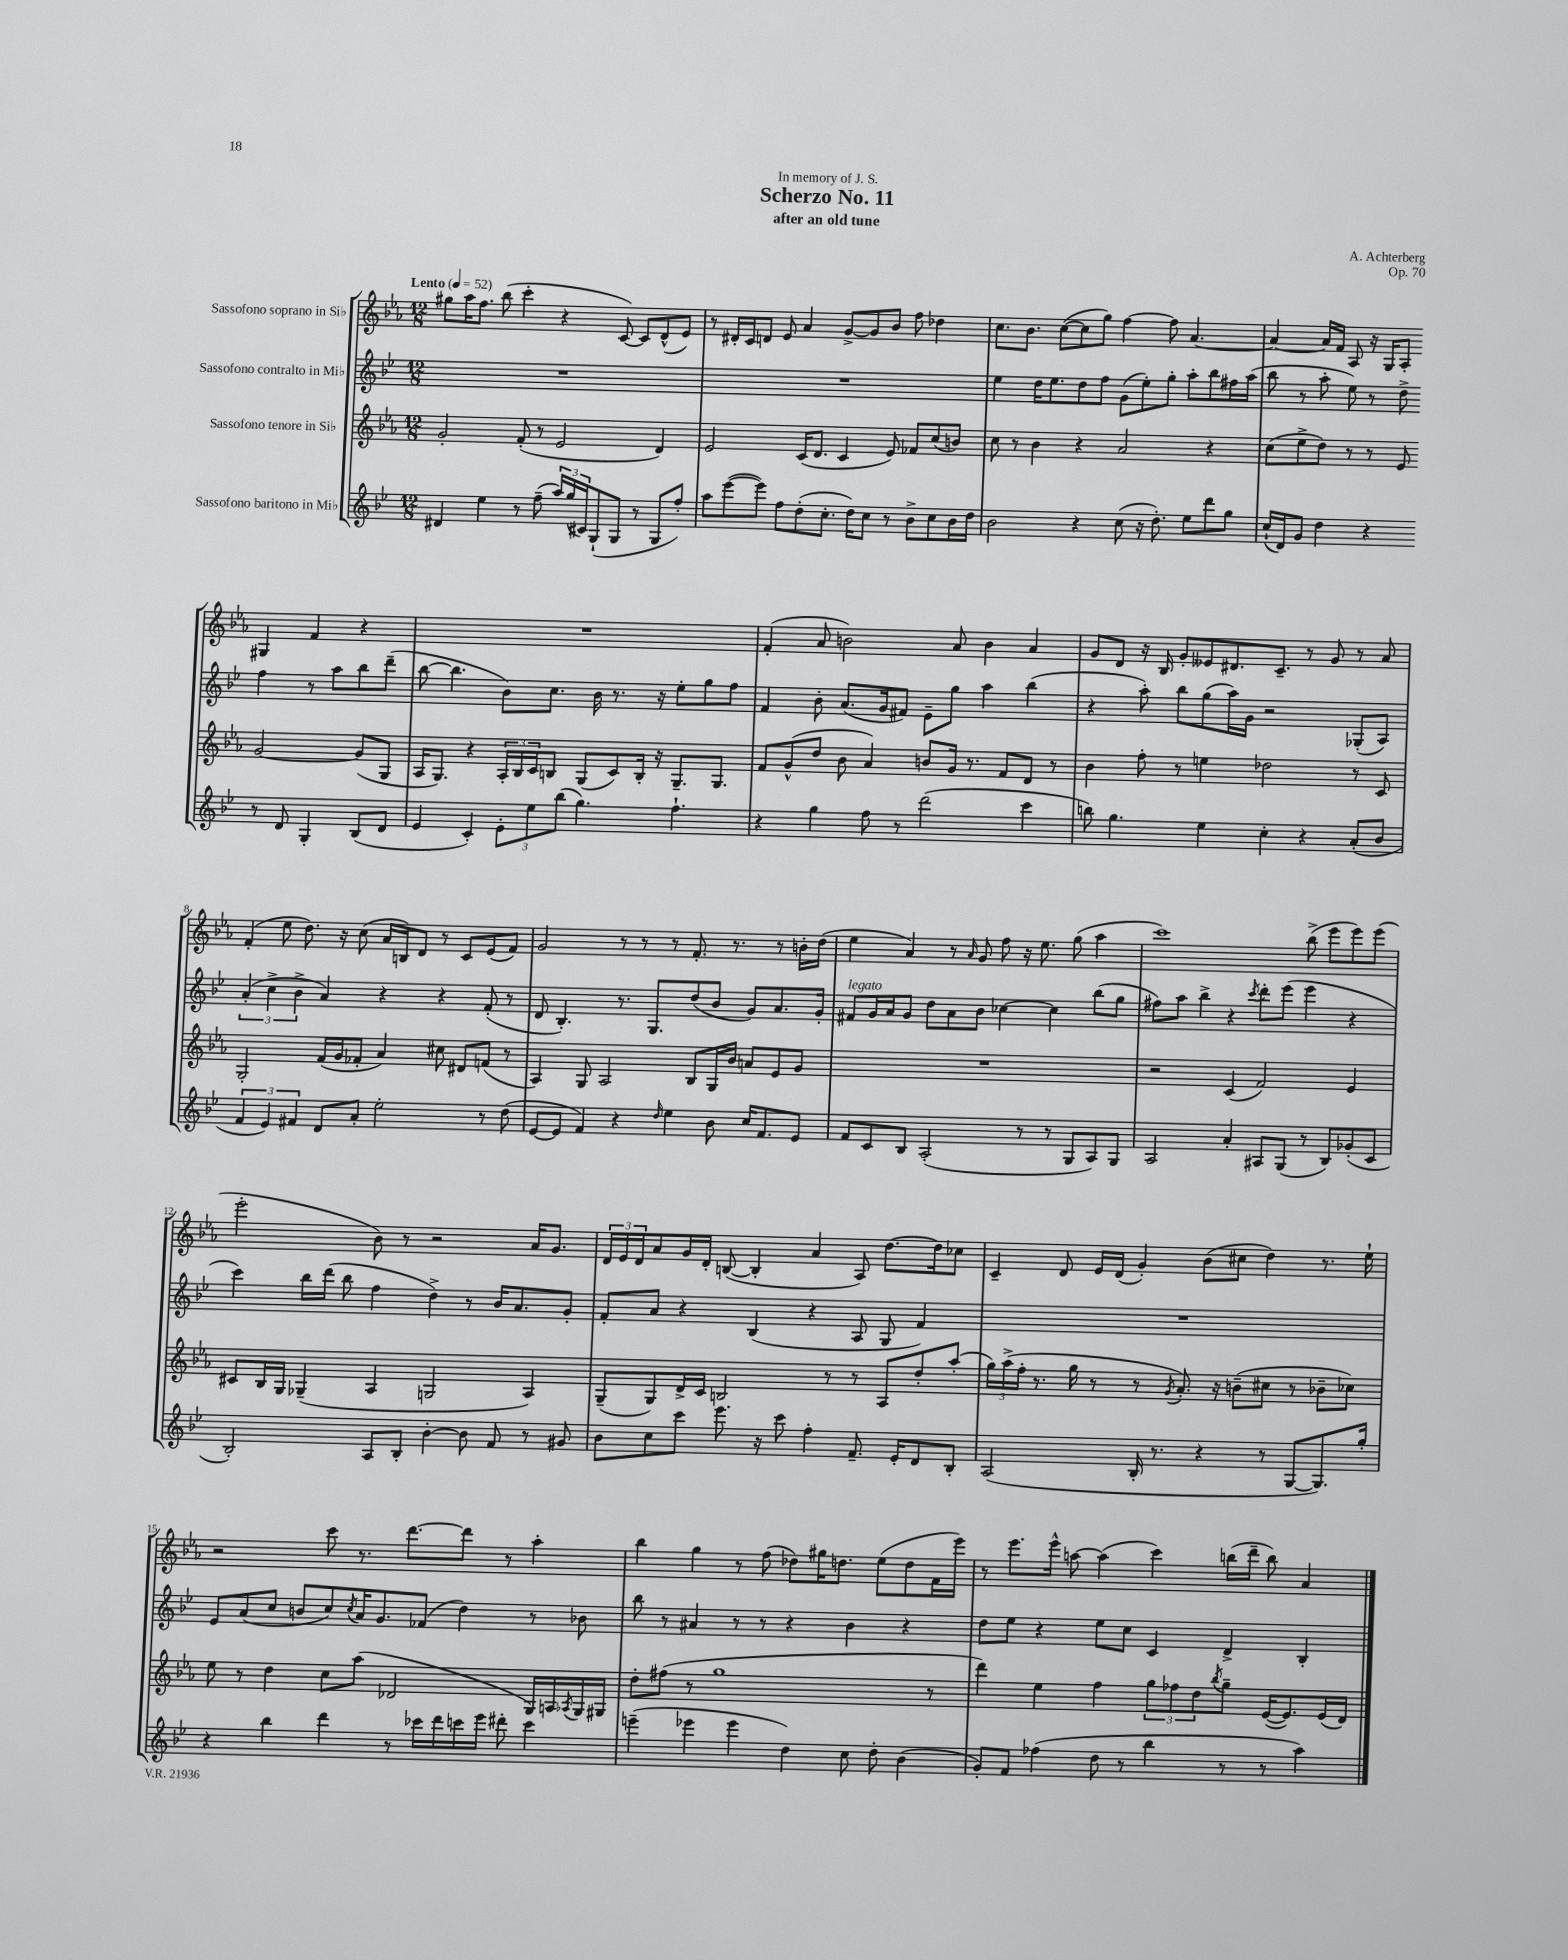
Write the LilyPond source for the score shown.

\header { title = "Scherzo No. 11" composer = "A. Achterberg" subtitle = "after an old tune" dedication = "In memory of J. S." opus = "Op. 70" }
<<
\new StaffGroup <<
\new Staff = "s0" \with { instrumentName = "Sassofono soprano in Sib" } {
    \clef treble \key ees \major \numericTimeSignature \time 12/8 \tempo "Lento" 4 = 52
    gis''8 aes''16 f''8. bes''8( c'''4-. r4 c'8~) c'8 d'8-^( ees'8) |
    r8 dis'16-. c'16 d'8 ees'8 aes'4 g'8~-> g'8 bes'8 f''8 des''4 |
    c''8. bes'8. c''8~( c''8 g''8) f''4~ f''8 aes'4.~ |
    aes'4~ aes'16 f'16 aes8 r16 g16 aes8-. gis4 f'4 r4 |
    R1. |
    f'4-.( aes'8 b'2) aes'8 b'4 aes'4 |
    g'8 d'8 r16 bes16 g'8-. eeses'8 dis'8. c'8.-- r8 g'8 r8 aes'8 |
    f'4-.( ees''8 d''8.) r16 c''8( aes'16 b16) d'8 r8 c'8 ees'8( f'8) |
    g'2 r8 r8 r8 f'8.-. r8. r8 b'16-. d''16( |
    ees''4 aes'4) r8 \grace { aes'16 } g'8 f''8 r16 ees''8. g''8( aes''4 |
    c'''1) bes''8->( ees'''8 ees'''8) ees'''8( |
    ees'''2-. bes'8) r8 r2 aes'16 g'8. |
    \tuplet 3/2 { d'16 ees'16 d'16 } aes'8 g'16 d'16-. b8~( b4-. aes'4 aes8) d''8.~ d''16 ces''8 |
    c'4-- d'8 ees'16 d'16( g'4-.) bes'8( cis''8 d''4) r8. ees''16-! |
    r2 c'''8 r8. d'''8.~ d'''8 r8 aes''4-. |
    bes''4 g''4 r8 f''8( des''8) gis''16 d''8. ees''8( d''8 f'16 ees'''16) |
    r8 ees'''8. ees'''16-^ a''8~ a''4( c'''4) b''16( d'''16-- b''8) aes'4 \bar "|." |
}
\new Staff = "s1" \with { instrumentName = "Sassofono contralto in Mib" } {
    \clef treble \key bes \major \numericTimeSignature \time 12/8
    R1. |
    R1. |
    ees''4 d''16 ees''8. d''8 f''8 g'8( ees''8-.) g''8-. a''8-. bes''8 fis''16 a''16( |
    bes''8 r8 a''8-. ees''8) r8 d''8-> f''4 r8 a''8 bes''8 d'''8--( |
    bes''8~ bes''4. bes'8) c''8. bes'16 r8. r16 ees''8-. g''8 f''8 |
    f'4 bes'8-. a'8.( g'16 fis'8) ees'8-- g''8 a''4 bes''4( |
    r4 a''8-.) bes''8 g''8( a''16) g'16 r2 ges8-.( a8) |
    \tuplet 3/2 { a'4-.( c''4-> bes'4-> } a'4) r4 r4 f'8-.( r8 |
    d'8 bes4.-.) r8. g8. d''8( bes'8 g'8) a'8. g'16-. |
    fis'8^\markup { \italic "legato" } g'16 a'16 g'8 d''8 a'8 bes'8 ces''4~ ces''4 bes''8( g''8 |
    fis''8) a''8 bes''4-> r4 \acciaccatura { c'''8 } d'''8-. ees'''8( ees'''4 r4 |
    c'''4) bes''16 d'''16( bes''8 f''4 d''4->) r8 bes'16 a'8. g'8-. |
    f'8-. a'8 r4 bes4( r4 a8 g8 f'4) |
    R1. |
    ees'8 a'8( c''8 b'8 c''8) \acciaccatura { c''8 } a'16 g'8. fes'8( d''4) r8 bes'8 |
    bes''8 r8 ais'4 r8 r8 r4 bes'4 r4 |
    d''8 ees''8 r4 ees''8 c''8 c'4 d'4-> bes4-. \bar "|." |
}
\new Staff = "s2" \with { instrumentName = "Sassofono tenore in Sib" } {
    \clef treble \key ees \major \numericTimeSignature \time 12/8
    g'2-. f'8-.( r8 ees'2 d'4) |
    ees'2 c'16( d'8. c'4 ees'8) fes'8 c''8( b'8) |
    c''8 r8 bes'4 r4 aes'2 r4 |
    c''8( ees''8-> d''8) r8 r8 ees'8 g'2~ g'8( g8 |
    aes16 g8.) r4 \tuplet 3/2 { aes16-. bes16 c'16 } b8 g8( c'8) b16-. r16 g8.-- g8. |
    f'8 g'8-^( d''8 bes'8 aes'4) b'8 g'16 r8. f'8 d'8 r8 |
    bes'4 f''8-. r8 e''4 des''2 r8 c'8 |
    g2-. f'16( g'16 fes'8-. aes'4) cis''8 dis'8 f'8( r8 |
    aes4) g8 aes2 bes8 g16 bes'16 a'8 ees'8 g'8 |
    R1. |
    r2 c'4( f'2) ees'4 |
    cis'8 bes16 g16 ges4--( aes4 g2 aes4) |
    g8--( g8) d'16-> c'16 b2 r8 r8 aes8 d''8-. aes''8-.( |
    \tuplet 3/2 { g''16) aes''16->( f''16-. } r8. g''16 r8 r8 \acciaccatura { g'8 } aes'8.-.) r16 b'8--( cis''8 r8 bes'8-- ces''8) |
    ees''8 r8 d''4 c''8 aes''8( des'2 g16) a16 \acciaccatura { aes8 } g16 gis16 |
    d''8-. fis''8( r8 g''1 r8 |
    d'''4) ees''4 f''4 \tuplet 3/2 { g''8 fes''8 d''8 } \acciaccatura { bes''8 } g''8-- ees'16~( ees'8.) ees'16( d'16) \bar "|." |
}
\new Staff = "s3" \with { instrumentName = "Sassofono baritono in Mib" } {
    \clef treble \key bes \major \numericTimeSignature \time 12/8
    dis'4 ees''4 r8 f''8--( \tuplet 3/2 { a''16) g''16( cis'16) } g8-!( g8 r8 g8 f''8-.) |
    a''8 ees'''8~( ees'''8) f''8 d''8-.( c''8.-. d''16) c''8 r8 bes'8-> c''8 bes'16 d''16 |
    bes'2 r4 c''8( r16 d''8.-.) ees''8 d'''8 g''8 |
    c''16-!( d'16) g'8 d''4 r4 r8 d'8 g4-. bes8( d'8 |
    ees'4 c'4-.) \tuplet 3/2 { ees'8-. ees''8 bes''8( } g''4.) f''4.-! |
    r4 g''4 f''8 r8 d'''2( c'''4 |
    b''8) g''4. ees''4 c''4-. r4 a'8-.( bes'8 |
    \tuplet 3/2 { f'4 ees'4) fis'4 } d'8 a'8-. ees''2-. r8 d''8( |
    ees'8~ ees'8 f'4) r4 \grace { d''16 } ees''4 bes'8 c''16 f'8. ees'8 |
    f'8 c'8 bes8 a2-.( r8 r8 g8 a8) g8 |
    a2 a'4-. ais8 g8( r8 bes8) ges'8-.( c'8 |
    bes2-.) a8 bes8-. bes'4~-. bes'8 f'8 r8 gis'8 |
    bes'8 c''8 c'''8 ees'''8. r16 c'''8 f''4-. f'8.-- ees'16-. d'8 bes8-. |
    a2( bes16-. r8. r4 r8 g8~ g8.) g''16-. |
    r4 bes''4 d'''4 r8 ces'''16 d'''16 c'''16 ees'''16 dis'''8-. c'''4 |
    e'''4--( ees'''4 ees'''4 d''4) c''8 d''8-. bes'4( |
    g'8-.) f'8 fes''4( d''8 r8 bes''4 r8 r8 a''4) \bar "|." |
}
>>
>>
